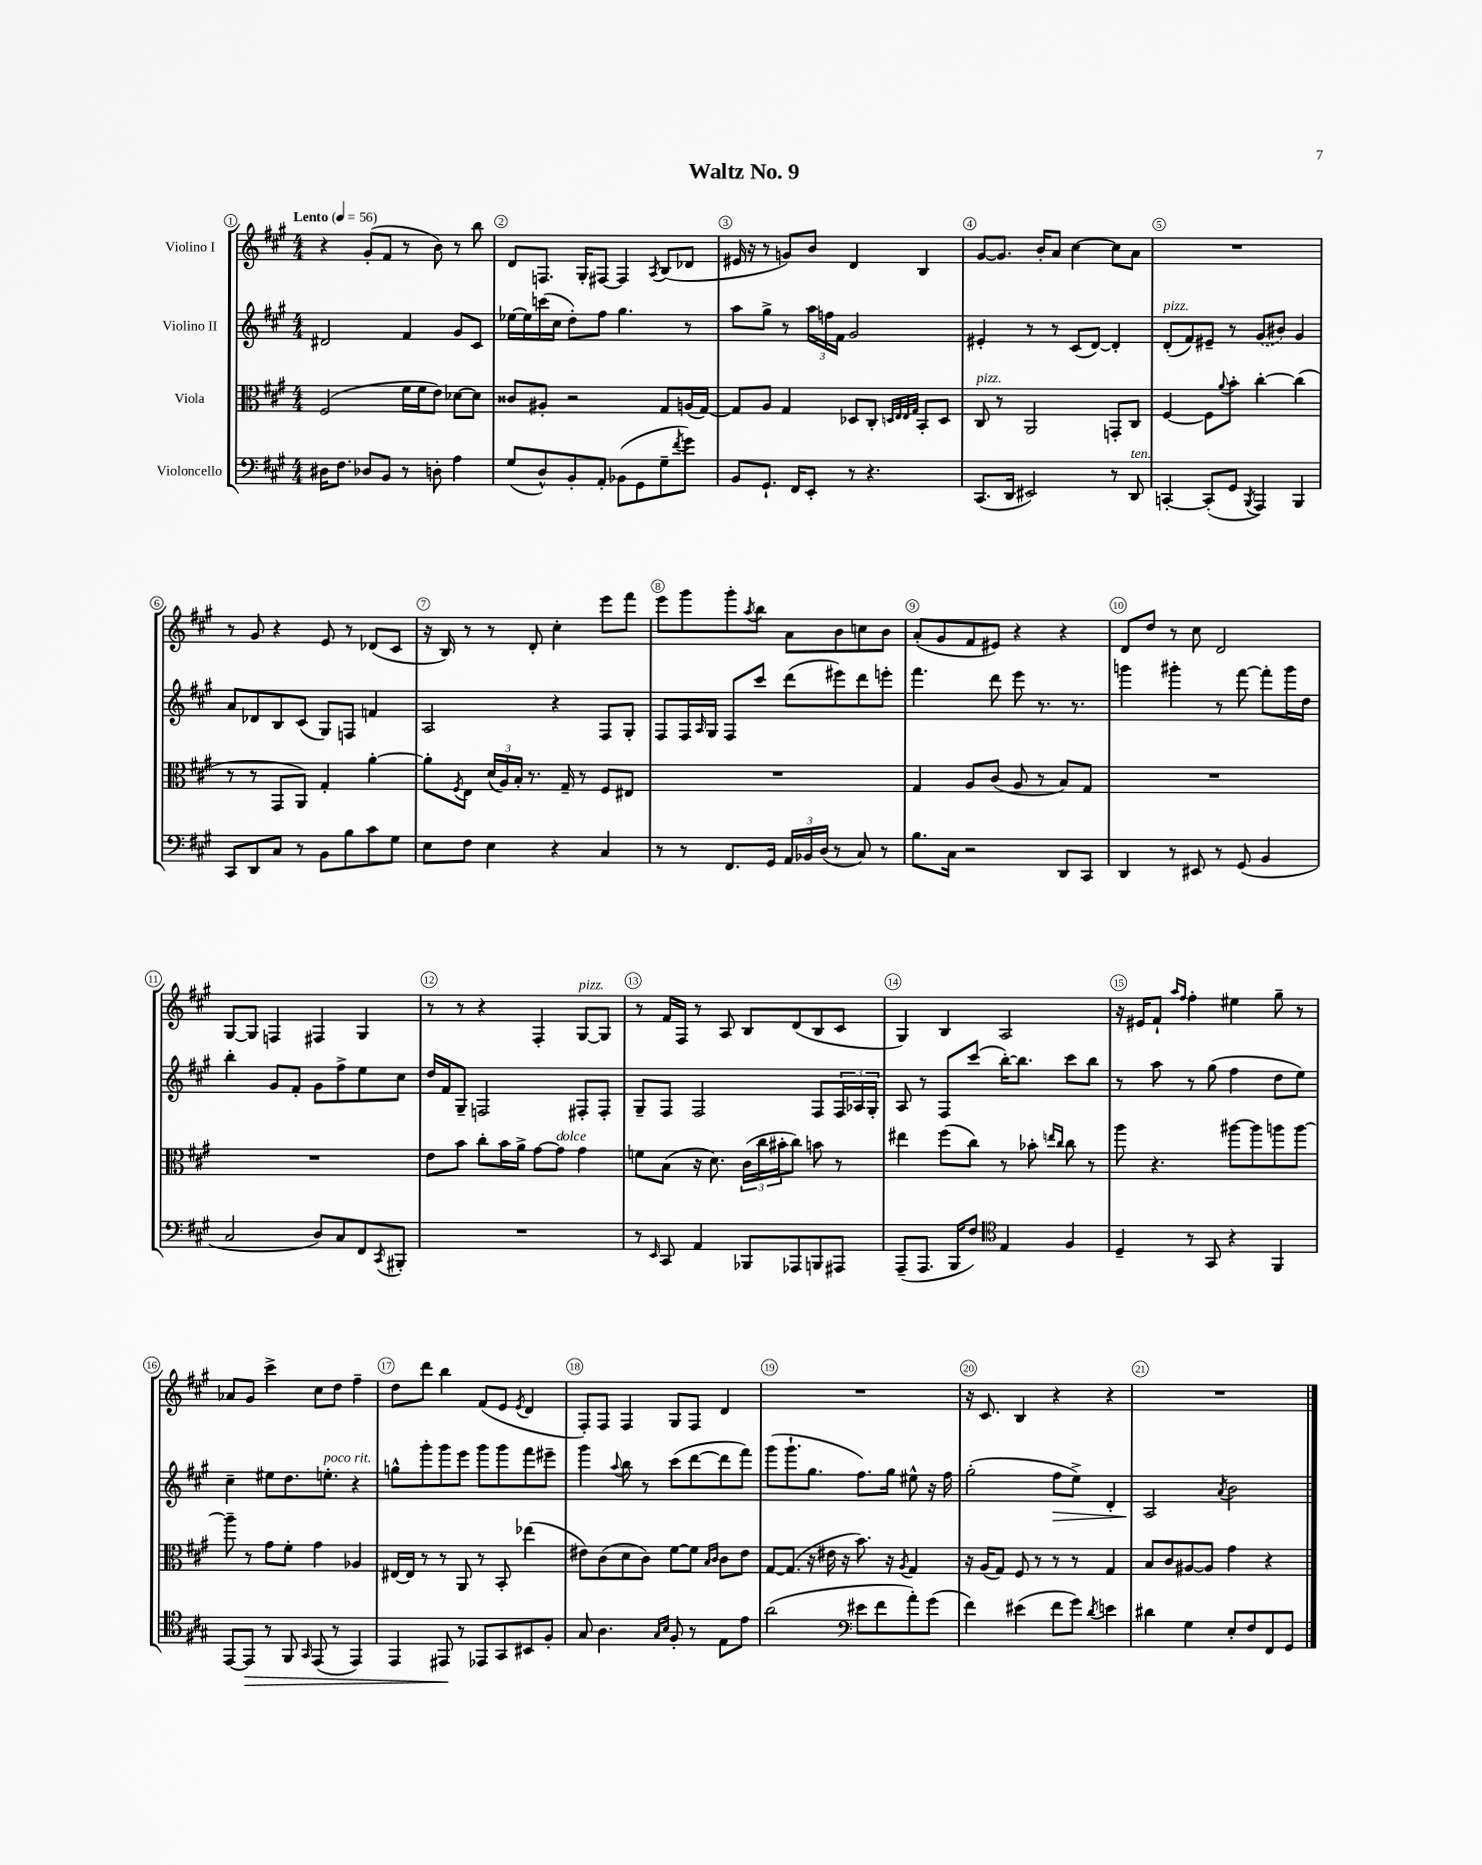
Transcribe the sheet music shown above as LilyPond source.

\header { title = "Waltz No. 9" }
<<
\new StaffGroup <<
\new Staff = "s0" \with { instrumentName = "Violino I" } {
    \clef treble \key a \major \numericTimeSignature \time 4/4 \tempo "Lento" 4 = 56
    r4 gis'8-.( fis'8 r8 b'8) r8 b''8 |
    d'8 f8. gis16-. fis8~ fis4 \acciaccatura { a8 } b8( des'8 |
    eis'16 r16 r8 g'8) b'8 d'4 b4 |
    gis'8~ gis'8. b'16-. a'8 cis''4~ cis''8 a'8 |
    R1 |
    r8 gis'8 r4 e'8 r8 des'8( cis'8 |
    r16 b16) r8 r8 d'8-. cis''4-. e'''8 fis'''8 |
    e'''8 gis'''8 gis'''8-. \acciaccatura { a''8 } b''8 a'8 b'8 c''8 b'8 |
    a'8-.( gis'8 fis'8 eis'8) r4 r4 |
    d'8 d''8 r8 cis''8 d'2 |
    gis8~ gis8 f4 fis4 gis4 |
    r8 r8 r4 fis4-. gis8~^\markup { \italic "pizz." } gis8 |
    r8 fis'16 fis16 r8 a8 b8 d'8( b8 cis'8 |
    gis4) b4 a2 |
    r16 eis'16 fis'8-! \grace { a''16 fis''16 } fis''4-. eis''4 gis''8-- r8 |
    aes'8 gis'8 cis'''4-> cis''8 d''8 fis''4-- |
    d''8 d'''8 b''4 fis'8( e'8 \acciaccatura { e'8 } d'4 |
    fis8-.) fis8 fis4 gis8 fis8 d'4 |
    R1 |
    r16 cis'8. b4 r4 r4 |
    R1 \bar "|." |
}
\new Staff = "s1" \with { instrumentName = "Violino II" } {
    \clef treble \key a \major \numericTimeSignature \time 4/4
    dis'2 fis'4 gis'8 cis'8 |
    ees''16~ ees''16 c'''16( cis''16 d''8-.) fis''8 gis''4. r8 |
    a''8 gis''8-> r8 \tuplet 3/2 { a''16 f''16 fis'16 } gis'2 |
    eis'4-. r8 r8 cis'8( d'8~) d'4-. |
    d'8-.^\markup { \italic "pizz." }( fis'8) eis'8-- r8 \once \slurDashed gis'8( bis'8) gis'4 |
    a'8 des'8 b8 cis'8( gis8) f8 f'4 |
    a2 r4 fis8 gis8-. |
    fis8 fis16 \grace { a16 } gis16 fis8 cis'''8 d'''8( eis'''8) d'''8 e'''8-. |
    fis'''4. d'''8 e'''8 r8. r8. |
    g'''4 gis'''4-. r8 fis'''8~ fis'''8-. gis'''16 d''16 |
    b''4-. gis'8 fis'8-. gis'8 fis''8-> e''8 cis''8 |
    d''16 fis'16 gis8-- f2 fis8-. fis8-. |
    gis8-- fis8 fis2 fis8 \tuplet 3/2 { fis16 aes16 gis16-. } |
    a8 r8 fis8 cis'''8( b''16~-.) b''8. cis'''8 b''8 |
    r8 a''8 r8 gis''8( fis''4 d''8 e''8) |
    cis''4-- eis''8 d''8. e''8.-.^\markup { \italic "poco rit." } r4 |
    g''8-^ gis'''8-. gis'''8 e'''8 gis'''8 gis'''8 fis'''8 eis'''8-- |
    gis'''4 \appoggiatura { a''8 } b''8 r8 cis'''8( d'''8~ d'''8 fis'''8) |
    gis'''8( gis'''8.-! gis''8. fis''8.) gis''16 eis''8-^ r16 fis''16 |
    gis''2-.( fis''8\> e''8->) d'4-. |
    a2\! \acciaccatura { a'8 } b'2 \bar "|." |
}
\new Staff = "s2" \with { instrumentName = "Viola" } {
    \clef alto \key a \major \numericTimeSignature \time 4/4
    fis2( fis'16 fis'16 e'8) des'8~ des'8 |
    cisis'8 ais8-. r2 gis8 a16( gis16~) |
    gis8 a8 gis4 des8 cis8-. \grace { d32 e32 e32 gis32 } b,8-. d8 |
    cis8^\markup { \italic "pizz." } r8 a,2 g,8-. cis8 |
    fis4~ fis8 \appoggiatura { a'8 } b'8-. cis''4~-. cis''4( |
    r8 r8 gis,8 a,8) gis4-. a'4~-. |
    a'8-. \acciaccatura { fis8 } e8 \tuplet 3/2 { d'16( a16) b16-. } r8. gis16-- r8 fis8 eis8 |
    R1 |
    gis4 a8 cis'8( a8 r8 b8) gis8 |
    R1 |
    R1 |
    e'8 b'8 cis''8-. b'16 a'16-> gis'8~ gis'8^\markup { \italic "dolce" } gis'4 |
    f'8 b8( r16 d'8.) \tuplet 3/2 { cis'16( cis''16 bis'16-. } cis''8) b'8 r8 |
    eis''4 fis''8( cis''8) r8 bes'8-. \grace { e''16 cis''16 } cis''8 r8 |
    a''8 r4. ais''8~ ais''8 a''8 a''8~ |
    a''8-- r8 gis'8 fis'8-. gis'4 aes4 |
    eis16~ eis16 r8 r8 a,8 r8 b,8-. ees''4( |
    eis'8) cis'8( d'8 cis'8) fis'8~ fis'8 \grace { b16 cis'16 } cis'8 eis'8 |
    gis8~ gis8.( r16 eis'16 r16 b'8.) r16 \acciaccatura { a8 } gis4 |
    r16 a16( gis8) fis8 r8 r8 r8 gis4 |
    b8 cis'8 ais8~ ais8 gis'4 r4 \bar "|." |
}
\new Staff = "s3" \with { instrumentName = "Violoncello" } {
    \clef bass \key a \major \numericTimeSignature \time 4/4
    dis16 fis8. des8 b,8 r8 d8-. a4 |
    gis8( d8-^) b,8-. a,8-. bes,8( gis,8 gis8-- \acciaccatura { fis'8 } gis'8) |
    b,8 gis,8.-! fis,16 e,8-. r8 r4. |
    cis,8.( d,16 eis,2) r8 d,8^\markup { \italic "ten." } |
    c,4~-. c,8-.( gis,8 \acciaccatura { b,,8 } a,,4) b,,4 |
    cis,8 d,8 cis8 r8 b,8 b8 cis'8 gis8 |
    e8 fis8 e4 r4 cis4 |
    r8 r8 fis,8. gis,16 \tuplet 3/2 { a,16 bes,16 d16( } r8 cis8) r8 |
    b8. cis16 r2 d,8 cis,8 |
    d,4 r8 eis,8 r8 gis,8( b,4 |
    cis2 d8) cis8 fis,8 \acciaccatura { cis,8 } bis,,8-. |
    R1 |
    r8 \grace { e,16 } cis,8 a,4 bes,,8 aes,,8 b,,8 ais,,8 |
    a,,8--( a,,8. b,,16 fis8) \clef tenor e4 fis4 |
    d4-- r8 gis,8 r4 fis,4 |
    e,8~ e,8\> r8 fis,8 \grace { gis,16 } e,8( r8 e,4) |
    e,4 eis,8\! r8 ees,8 gis,8 bis,8 fis8-. |
    gis8 a4. \grace { gis16 b16 } fis8-. r8 e8 e'8 |
    a'2( \clef bass eis'8 fis'8 a'8-.) gis'8( |
    fis'4) eis'4( fis'8 gis'8) \acciaccatura { d'8 } e'4 |
    dis'4 gis4 e8-. fis8 fis,8 gis,8 \bar "|." |
}
>>
>>
\layout { \context { \Score \override BarNumber.break-visibility = ##(#f #t #t) barNumberVisibility = #all-bar-numbers-visible \override BarNumber.stencil = #(make-stencil-circler 0.1 0.3 ly:text-interface::print) } }
